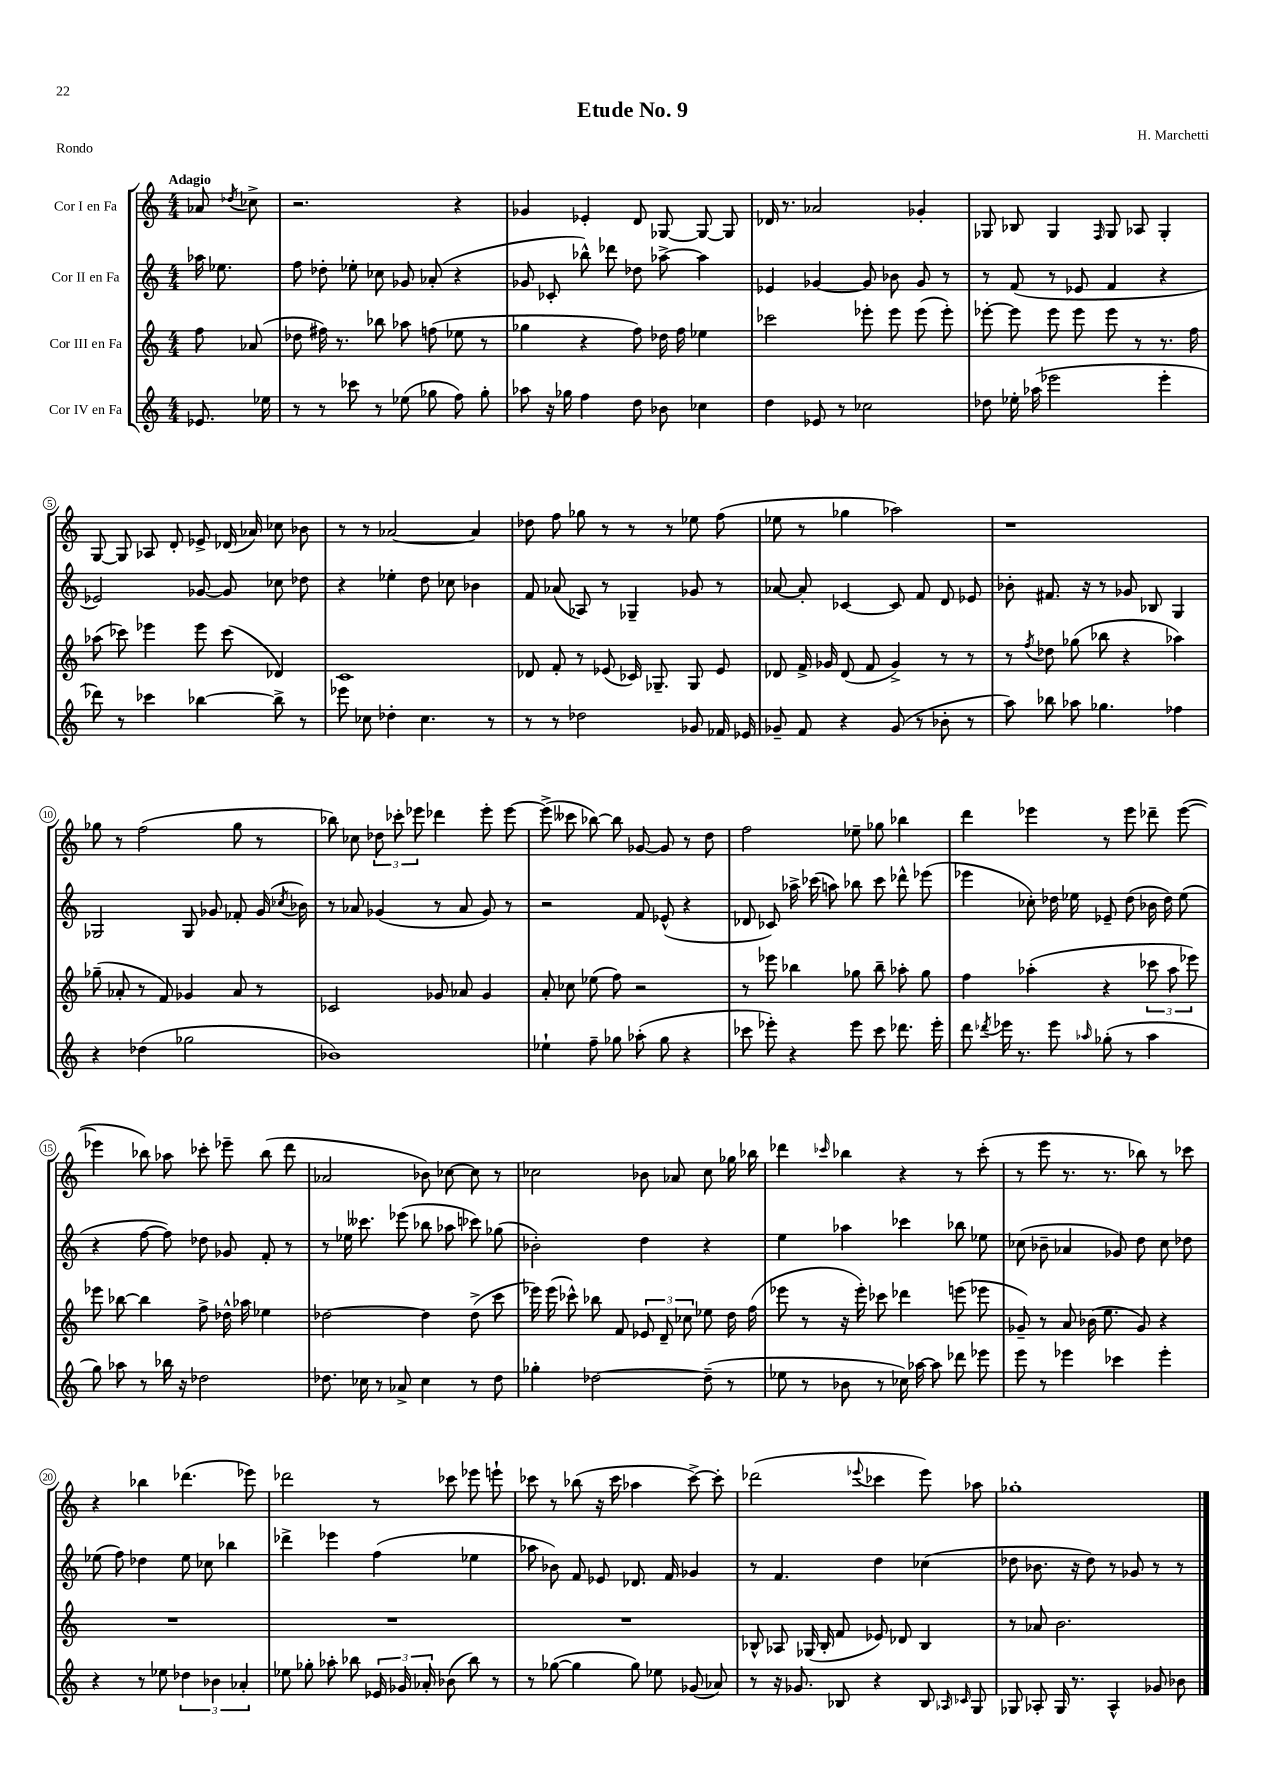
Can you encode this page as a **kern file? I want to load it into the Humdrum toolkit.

**kern	**kern	**kern	**kern
*staff4	*staff3	*staff2	*staff1
*clefG2	*clefG2	*clefG2	*clefG2
*k[]	*k[]	*k[]	*k[]
*M4/4	*M4/4	*M4/4	*M4/4
8.e-	8ff	16aa-	8a-
.	.	8.ee-	.
.	.	.	8qdd-
.	(8a-	.	8cc-^
16ee-	.	.	.
=	=	=	=
8r	8dd-	8ff	2.r
8r	16ff#)	8dd-'	.
.	8.r	.	.
8ccc-	.	8ee-'	.
8r	8bb-	8cc-	.
(8ee-	8aa-	8g-	.
8gg-	(8ff	(8a-'	.
8ff)	8ee-	4r	4r
8gg-'	8r	.	.
=	=	=	=
8aa-	4gg-	8g-	4g-
16r	.	8c-'	.
16gg-	.	.	.
4ff	4r	8bb-^^)	4e-'
.	.	8ddd-	.
8dd	8ff)	8dd-	8d
8b-	16dd-	[8aa-^	[8G-
.	16ff	.	.
4cc-	4ee-	4aa-]	8G-_
.	.	.	8G-]
=	=	=	=
4dd	2ccc-	4e-	16d-
.	.	.	8.r
8e-	.	[4g-	2a-
8r	.	.	.
2cc-	8eee-'	8g-]	.
.	8eee-	8b-	.
.	(8eee-	8g-	4g-'
.	8eee-')	8r	.
=	=	=	=
8dd-	[8eee-'	8r	8G-
16ee-'	8eee-]	(8f	8B-
(16aa-	.	.	.
2eee-	8eee-	8r	4G-
.	8eee-	8e-	.
.	.	.	16qqF
.	8eee-	4f	8G-
.	8r	.	8A-
4eee-'	8.r	4r	4G-'
.	16ff	.	.
=	=	=	=
8ddd-)	(8aa-	2e-)	[8G
8r	8ccc-)	.	8G]
4ccc-	4eee-	.	8A-
.	.	.	8d'
[4bb-	8eee-	[8g-	8e-^
.	(8ccc-	8g-]	(16d-
.	.	.	16a-)
8bb-^]	4d-)	8cc-	8cc-
8r	.	8dd-	8b-
=	=	=	=
8eee-	1c	4r	8r
8cc-	.	.	8r
4dd-'	.	4ee-'	[2a-
4.cc-	.	8dd	.
.	.	8cc-	.
.	.	4b-	4a-]
8r	.	.	.
=	=	=	=
8r	8d-	8f	8dd-
8r	8f'	(8a-	8ff
2dd-	8r	8A-)	8gg-
.	(8e-	8r	8r
.	16c-)	4G-~	8r
.	8.G-~	.	.
.	.	.	8r
8g-	8G-	8g-	8ee-
16f-	8e-	8r	(8ff
16e-	.	.	.
=	=	=	=
8g-~	8d-	[8a-	8ee-
8f	16f^	8a-']	8r
.	16g-	.	.
4r	(8d-	[4c-	4gg-
.	8f	.	.
(8g-	4g-^)	8c-]	2aa-)
8r	.	8f	.
8b-'	8r	8d	.
8r	8r	8e-	.
=	=	=	=
8aa)	8r	8b-'	1r
.	8qff	.	.
8bb-	8dd-	8.f#	.
8aa-	(8gg-	.	.
.	.	16r	.
4.gg-	8bb-	8r	.
.	4r	8g-	.
.	.	8B-	.
4ff-	4aa-)	4G	.
=	=	=	=
4r	(8gg-~	2G-	8gg-
.	8a-'	.	8r
(4dd-	8r	.	(2ff
.	8f)	.	.
2gg-	4g-	8G-	.
.	.	8g-	.
.	8a-	8f-'	8gg-
.	8r	(16g-	8r
.	.	8qcc-	.
.	.	16b-)	.
=	=	=	=
1b-)	2c-	8r	8bb-)
.	.	8a-	8cc-
.	.	(4g-	12dd-
.	.	.	12ccc-'
.	.	.	12eee-
.	8g-	8r	4ddd-
.	8a-	8a-	.
.	4g-	8g-)	8eee-'
.	.	8r	[8eee-
=	=	=	=
4ee-`	8a'	2r	(8eee-^]
.	8cc-	.	8ccc--
8ff~	(8ee-	.	[8bb-)
8gg-	8ff)	.	8bb-]
(8aa-'	2r	8f	[8g-
8gg-	.	(8e-^^	8g-]
4r	.	4r	8r
.	.	.	8dd
=	=	=	=
8ccc-	8r	8d-	2ff
8eee-')	8eee-	8c-)	.
4r	4bb-	16aa-^	.
.	.	(16ccc-	.
.	.	8aa)	.
8eee-	8gg-	8bb-	8ee-~
8ccc-	8bb-~	8ccc-	8gg-
8.ddd-	8aa-'	8ddd-^^	4bb-
.	8gg-	(8eee-	.
16eee-'	.	.	.
=	=	=	=
8ddd	4ff	4eee-	4ddd
8qddd-	.	.	.
16eee-	.	.	.
8.r	.	.	.
.	(4aa-'	8cc-')	4eee-
8eee-	.	16dd-	.
.	.	16ee-	.
16qqaa-	.	.	.
(8gg-'	4r	8e-~	8r
8r	.	(8dd-	8eee-
4aa-	12ccc-	16b-	8ddd-~
.	.	16dd-)	.
.	12aa-	.	.
.	.	(8ee-	([8eee-
.	12eee-)	.	.
=	=	=	=
8gg)	8eee-	4r	4eee-]
8aa-	[8bb-	.	.
8r	4bb-]	[8ff	8bb-)
16bb-	.	8ff])	8aa-
16r	.	.	.
2dd-	8ff^	8dd-	8ccc-'
.	16dd-^^	8g-	8eee-~
.	16aa-	.	.
.	4ee-	8f'	(8bb-
.	.	8r	8ddd
=	=	=	=
8.dd-	[2dd-	8r	2a-
.	.	16ee-	.
16cc-	.	8.ccc--	.
8r	.	.	.
8a-^	.	(8eee-	.
4cc-	4dd-]	8bb-	8b-)
.	.	8aa-	[8cc-
8r	(8dd-^	8ccc-)	8cc-]
8dd-	8ccc	(8gg-	8r
=	=	=	=
4gg-'	16eee-)	2b-')	2cc-
.	(16eee-	.	.
.	8ccc-^^)	.	.
[2dd-	8bb-	.	.
.	8f	.	.
.	12e-	4dd	8b-
.	12d~	.	.
.	.	.	8a-
.	12cc-	.	.
(8dd-~]	8ee-	4r	8cc-
8r	16dd	.	16gg-
.	(16ff	.	16bb-
=	=	=	=
8ee-	8eee-	4ee	4ddd-
8r	8r	.	.
.	.	.	16qqccc-
8b-	16r	4aa-	4bb-
.	16eee-')	.	.
8r	8ccc-	.	.
16cc-)	4ddd-	4ccc-	4r
[16aa-	.	.	.
8aa-]	.	.	.
8ddd-	(8eee	8bb-	8r
8eee-	8eee-	8ee-	(8ccc-'
=	=	=	=
8eee	8g-~)	(8cc-	8r
8r	8r	8b-~	8eee
4eee-	8a	4a-	8.r
.	(16b-	.	.
.	8.ee	.	8.r
4ccc-	.	8g-)	.
.	8g-)	8dd	8bb-)
4eee-'	4r	8cc-	8r
.	.	8dd-	8ccc-
=	=	=	=
4r	1r	(8ee-	4r
.	.	8ff)	.
8r	.	4dd-	4bb-
8ee-	.	.	.
6dd-	.	8ee-	(4.ddd-
.	.	8cc-	.
6b-	.	.	.
.	.	4bb-	.
6a-'	.	.	.
.	.	.	8eee-)
=	=	=	=
8ee-	1r	4ddd-^	2ddd-
8gg-'	.	.	.
8aa-'	.	4eee-	.
8bb-	.	.	.
24e-	.	(4ff	8r
24g-	.	.	.
24a-'	.	.	.
(8b-	.	.	8ccc-
8bb-)	.	4ee-	8eee-
8r	.	.	8eee`
=	=	=	=
8r	1r	8aa-	8ccc-
([8gg-	.	8b-)	8r
4gg-]	.	8f	(8bb-
.	.	8e-	16r
.	.	.	16ccc-
8gg-)	.	8.d-	4aa-
8ee-	.	.	.
.	.	16f	.
(8g-	.	4g-	[8ccc-^)
8a-)	.	.	8ccc-']
=	=	=	=
8r	8B-^^	8r	(2ddd-
16r	8A-	4.f	.
8.g-	.	.	.
.	(16G-	.	.
.	16B-'	.	.
8B-	8f	.	.
.	.	.	8qqeee-
4r	8e-)	4dd	4ccc-
.	8d-	.	.
8B-	4B-	(4cc-	8eee-)
16qqA-	.	.	.
16qqc-	.	.	.
8G	.	.	8aa-
=	=	=	=
8G-	8r	8dd-	1gg-'
8A-'	8a-	8.b-	.
16G-	2.b	.	.
8.r	.	16r	.
.	.	8dd-)	.
4A-^^	.	8r	.
.	.	8g-	.
8g-	.	8r	.
8b-	.	8r	.
==	==	==	==
*-	*-	*-	*-
